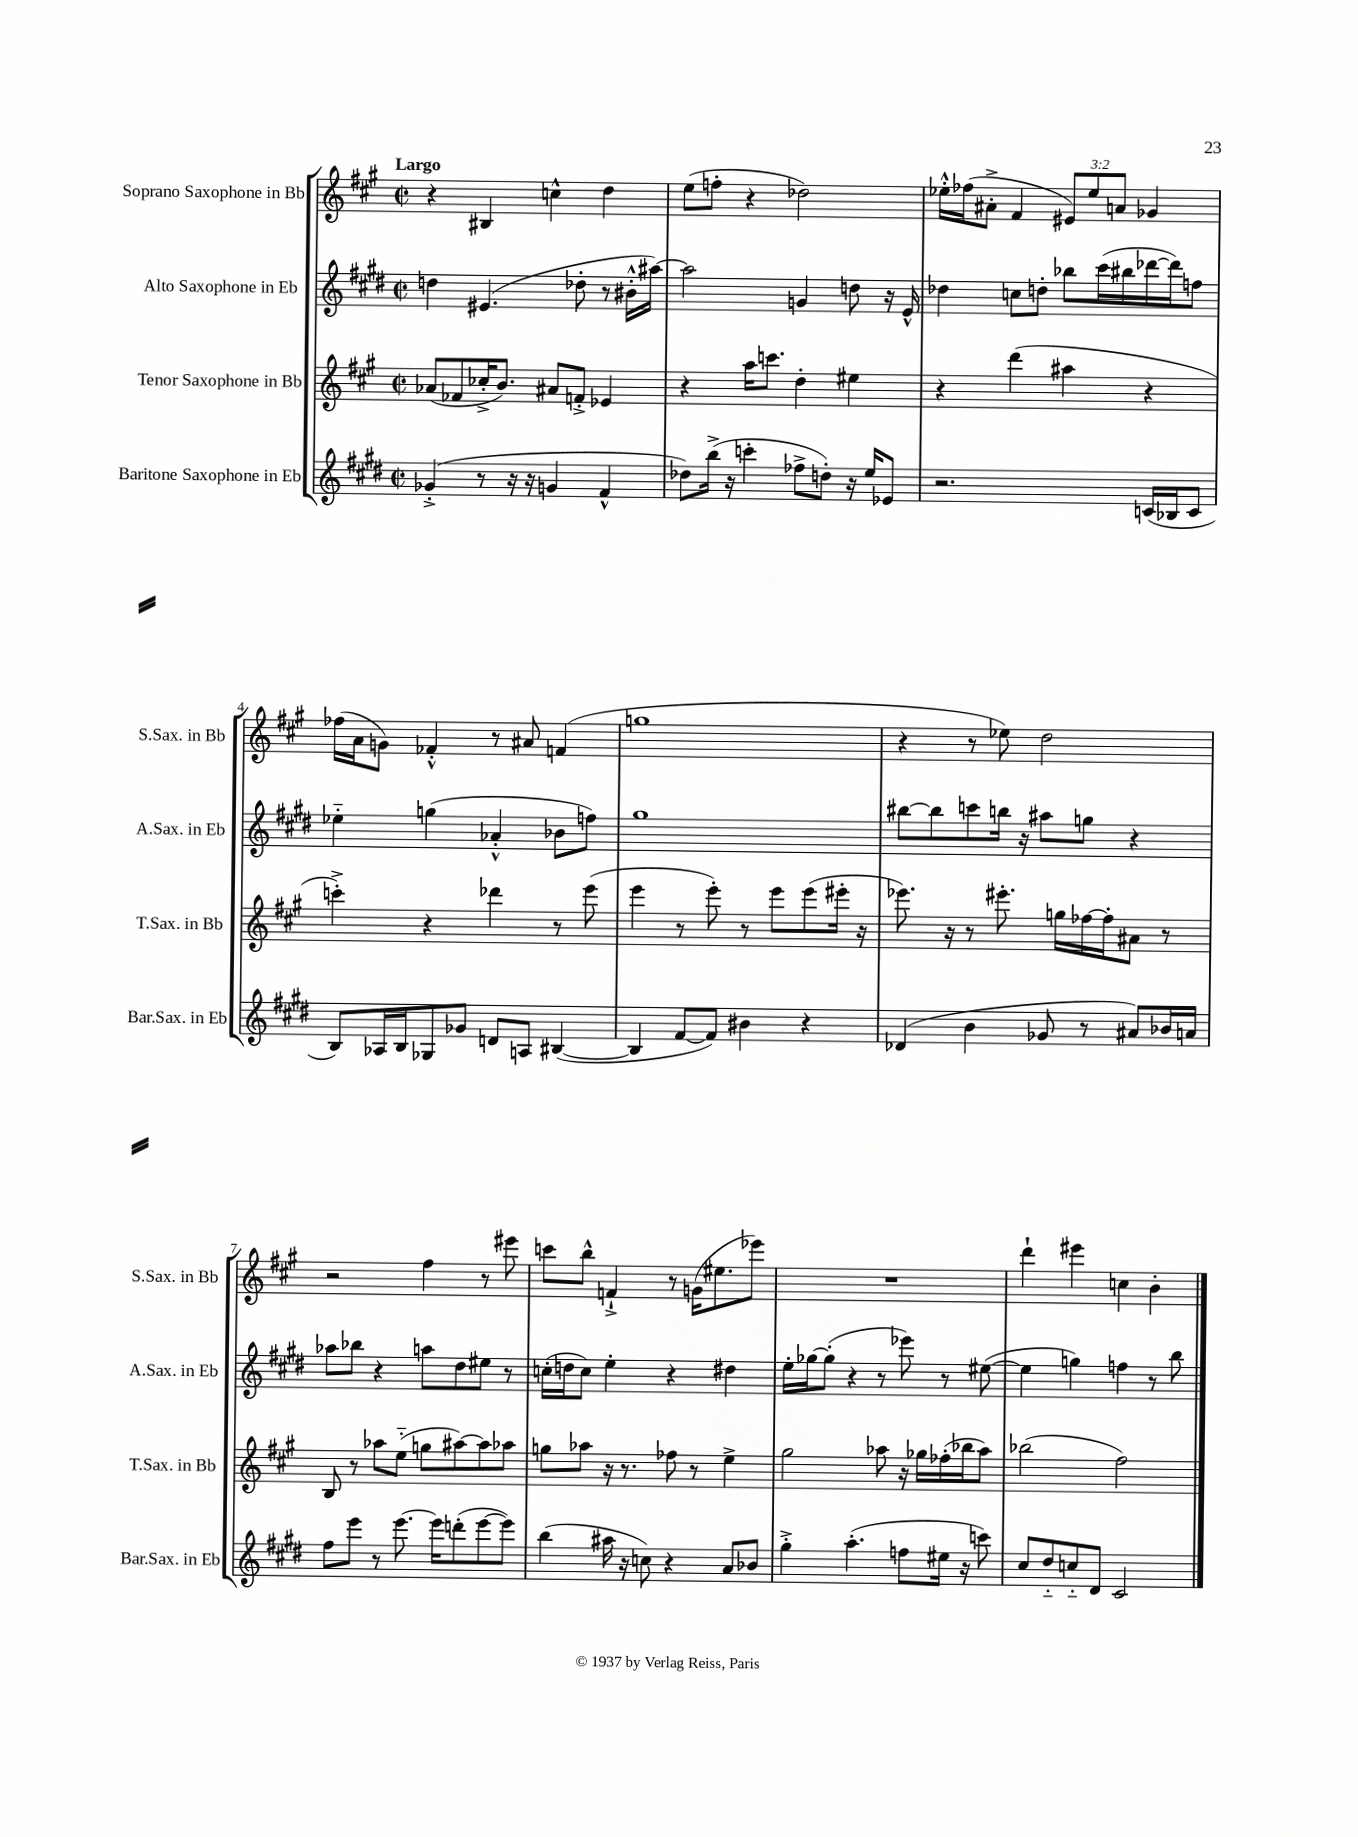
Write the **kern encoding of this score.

**kern	**kern	**kern	**kern
*staff4	*staff3	*staff2	*staff1
*clefG2	*clefG2	*clefG2	*clefG2
*k[f#c#g#d#]	*k[f#c#g#]	*k[f#c#g#d#]	*k[f#c#g#]
*M2/2	*M2/2	*M2/2	*M2/2
*met(c|)	*met(c|)	*met(c|)	*met(c|)
(4g-'^	(8a-	4dd	4r
.	8f-	.	.
8r	16cc-'^	(4.e#	4B#
.	8.b)	.	.
16r	.	.	.
16r	.	.	.
4g	8a#	.	4cc^^
.	8f'^	8dd-'	.
4f#^^	4e-	8r	4dd
.	.	16b#'^^	.
.	.	[16aa#)	.
=	=	=	=
8dd-)	4r	2aa#]	(8ee
(16bb^	.	.	8ff'
16r	.	.	.
4ccc'	16aa	.	4r
.	8.ccc	.	.
8ff-^	4dd'	4g	2dd-)
8dd')	.	.	.
16r	4ee#	8dd	.
16ee	.	.	.
8e-	.	16r	.
.	.	16e^^	.
=	=	=	=
2.r	4r	4dd-	16ee-'^^
.	.	.	(16ff-
.	.	.	8a#'^
.	(4ddd	8cc	4f#
.	.	8dd'	.
.	4aa#	8bb-	12e#)
.	.	.	12ee-
.	.	(16ccc#	.
.	.	.	12a
.	.	16bb#	.
(16c	4r	[16ddd-	4g-
16B-	.	16ddd-])	.
8c	.	8ff	.
=	=	=	=
8B)	4ccc'^)	4ee-'~	(16ff-
.	.	.	16a
16A-	.	.	8g)
16B	.	.	.
8G-	4r	(4gg	4f-'^^
8g-	.	.	.
8d	4ddd-	4a-'^^	8r
8A	.	.	8a#
([4B#	8r	8b-	(4f
.	(8eee	8ff)	.
=	=	=	=
4B#]	4eee	1gg#	1gg
[8f#	8r	.	.
8f#])	8eee')	.	.
4b#	8r	.	.
.	8eee	.	.
4r	(8eee	.	.
.	16eee#'	.	.
.	16r	.	.
=	=	=	=
(4d-	8.eee-)	[8bb#	4r
.	.	8bb#]	.
.	16r	.	.
4b	8r	8ccc	8r
.	8.eee#'	16bb	8ee-)
.	.	16r	.
8g-	.	8aa#	2dd
.	16gg	.	.
8r	[16ff-	8gg	.
.	16ff-']	.	.
8a#)	8a#	4r	.
16b-	8r	.	.
16a	.	.	.
=	=	=	=
8ff#	8B	8aa-	2r
8eee	8r	8bb-	.
8r	8aa-	4r	.
[8.eee	(8ee'~	.	.
.	8gg	8aa	4ff#
16eee]	.	.	.
(8ddd'	[8aa#)	8dd#	.
[8eee	8aa#]	8ee#	8r
8eee])	8aa-	8r	8eee#
=	=	=	=
(4bb	8gg	(16cc'	8ccc
.	.	16dd	.
.	8aa-	8cc)	8bb^^
16aa#	16r	4ee'	4f`^
16r	8.r	.	.
8cc)	.	.	.
4r	8ff-	4r	8r
.	8r	.	(16g
.	.	.	8.ee#
8a	4ee^	4dd#	.
8b-	.	.	8eee-)
=	=	=	=
4gg#'^	2gg#	16ee'	1r
.	.	[16gg-	.
.	.	(8gg-']	.
(4.aa'	.	4r	.
.	8aa-	8r	.
8ff	16r	8eee-)	.
.	16gg-	.	.
16ee#	(16ff-'	8r	.
16r	16bb-	.	.
8ccc)	8aa-)	([8ee#	.
=	=	=	=
8cc#	(2bb-	4ee#]	4ddd`
8dd#'~	.	.	.
8cc'~	.	4gg)	4eee#
8d#	.	.	.
2c#	2ff#)	4ff	4cc
.	.	8r	4b'
.	.	8bb	.
==	==	==	==
*-	*-	*-	*-
